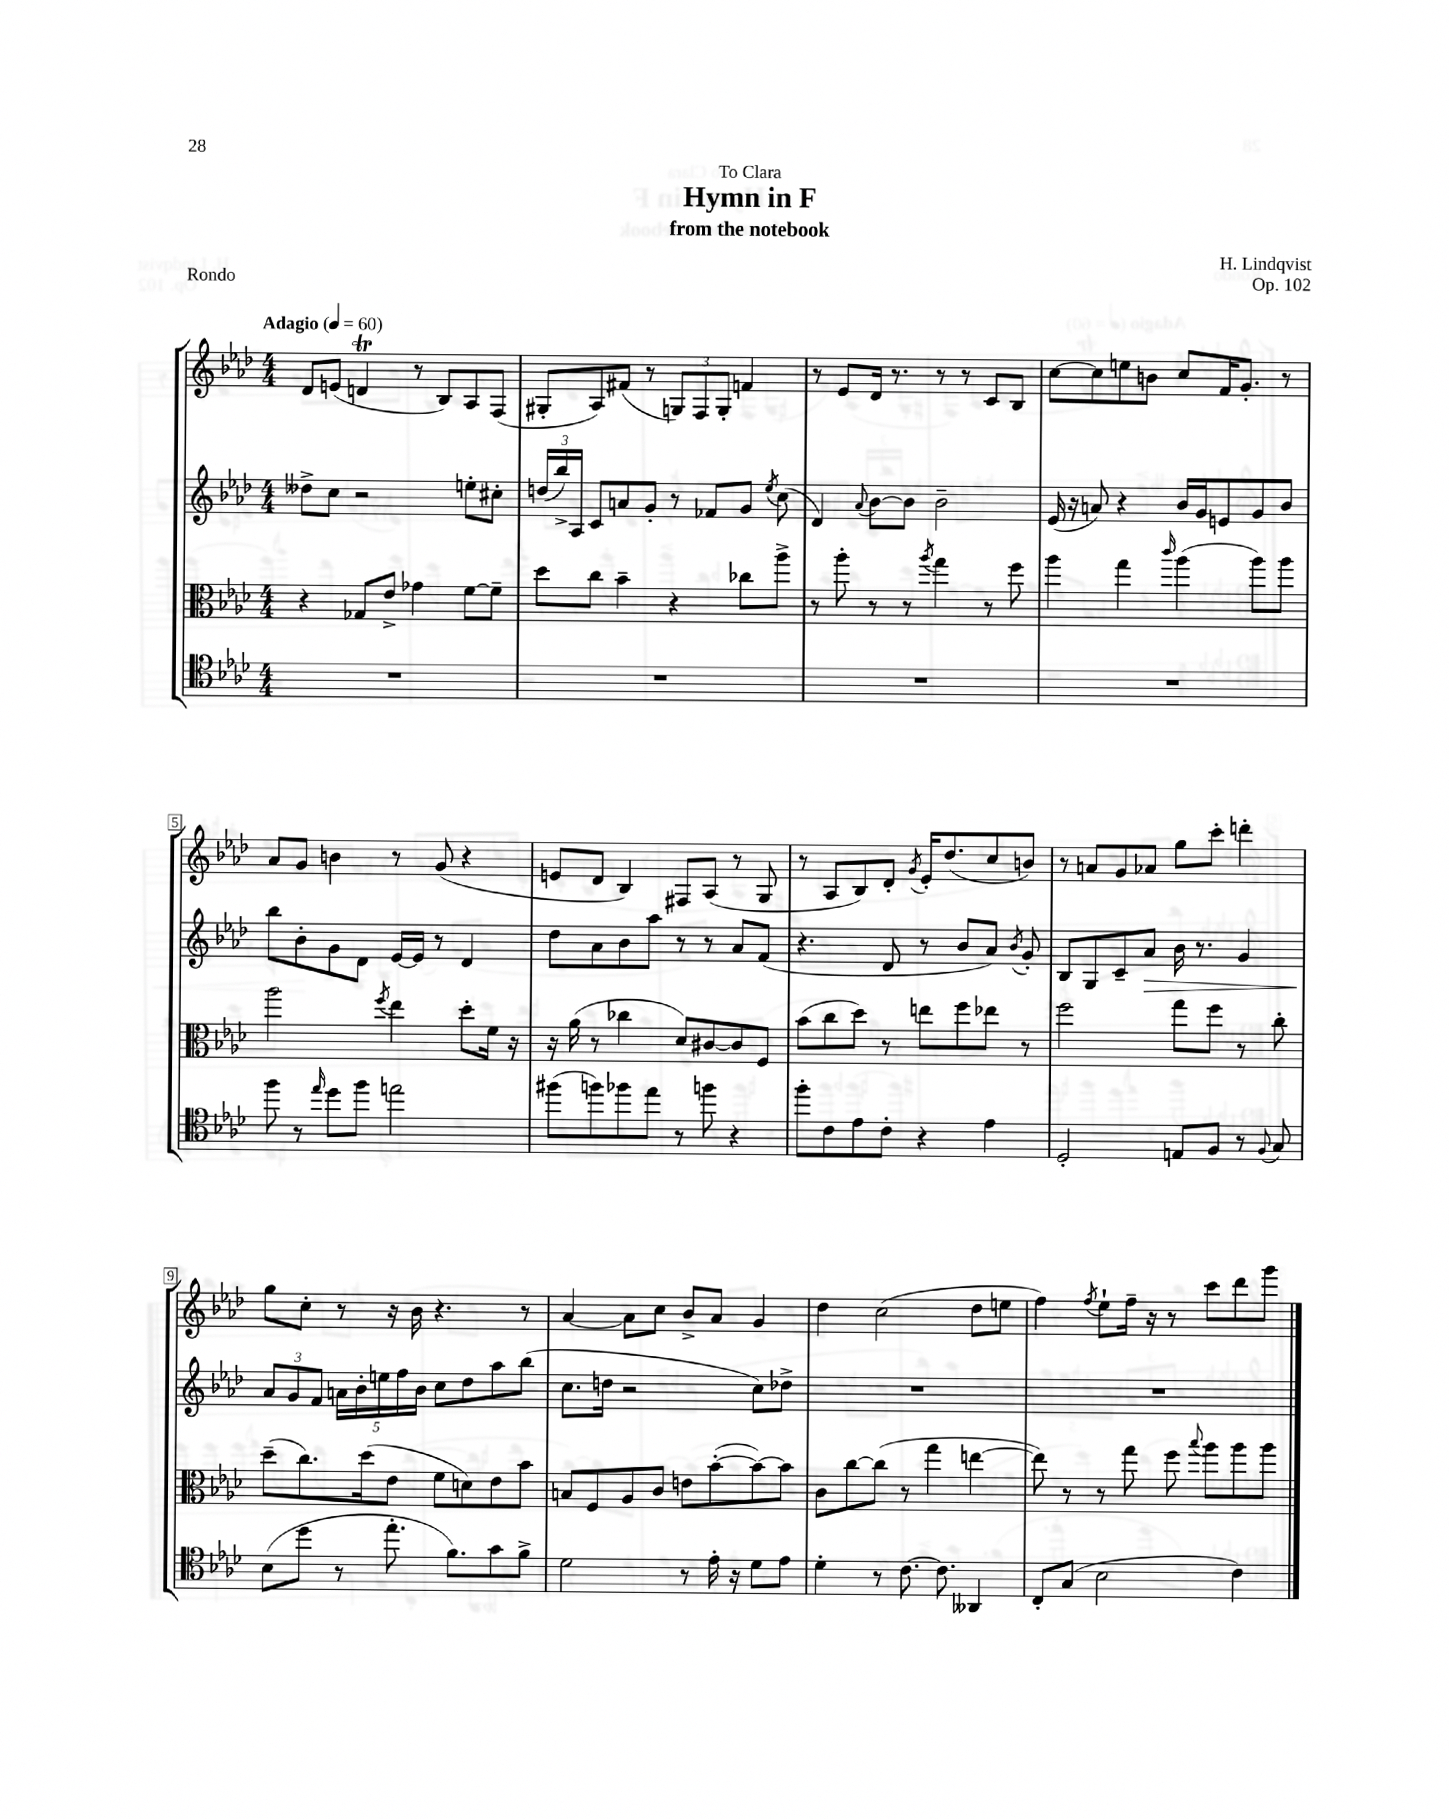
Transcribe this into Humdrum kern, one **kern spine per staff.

**kern	**kern	**kern	**kern
*staff4	*staff3	*staff2	*staff1
*clefC4	*clefC3	*clefG2	*clefG2
*k[b-e-a-d-]	*k[b-e-a-d-]	*k[b-e-a-d-]	*k[b-e-a-d-]
*M4/4	*M4/4	*M4/4	*M4/4
*MM60	*MM60	*MM60	*MM60
1r	4r	8dd--^	8d-
.	.	8cc	(8e
.	8G-	2r	4d
.	8e-^	.	.
.	4g-	.	8r
.	.	.	8B-)
.	[8f	8ee'	8A-
.	8f~]	8cc#'	(8F
=	=	=	=
1r	8dd-	(24dd	8G#'
.	.	24bb-^)	.
.	.	24A-	.
.	8cc	8c	8A-)
.	4b-~	8a	(8f#
.	.	8g'	8r
.	4r	8r	12G)
.	.	.	12F
.	.	8f-	.
.	.	.	12G'
.	8cc-	8g	4f
.	.	8qee-	.
.	8aa-^	(8cc	.
=	=	=	=
1r	8r	4d-)	8r
.	8aa-'	.	8e-
.	.	8qqa-	.
.	8r	[8b-	16d-
.	.	.	8.r
.	8r	8b-]	.
.	8qaa-	.	.
.	4gg	2b-~	8r
.	.	.	8r
.	8r	.	8c
.	8ff	.	8B-
=	=	=	=
1r	4aa-	(16e-	[8cc
.	.	16r	.
.	.	8a)	8cc]
.	4gg	4r	8ee
.	.	.	8b
.	16qqccc	.	.
.	(4aa-	16b-	8cc
.	.	16g	.
.	.	8e	16f
.	.	.	8.g'
.	8aa-)	8g	.
.	8aa-	8b-	8r
=	=	=	=
8ff	2aa-	8bb-	8a-
8r	.	8b-'	8g
16qqee-	.	.	.
8dd-	.	8g	4b
8ff	.	8d-	.
.	8qff	.	.
2ee	4ee-	[16e-	8r
.	.	16e-]	.
.	.	8r	(8g
.	8dd-'	4d-	4r
.	16f	.	.
.	16r	.	.
=	=	=	=
(8ff#	16r	8dd-	8e
.	(16a-	.	.
8ff)	8r	8a-	8d-
8ff-	4cc-	8b-	4B-)
8ee-	.	8aa-	.
8r	8d-)	8r	8F#
8ff	[8c#	8r	(8A-
4r	8c#]	8a-	8r
.	8F	(8f	8G
=	=	=	=
8ff'	(8b-	4.r	8r
8c	8cc	.	8A-
8e-	8dd-)	.	8B-)
8c'	8r	8d-	8d-'
.	.	.	8qg
4r	8ee	8r	16e-'
.	.	.	(8.dd-
.	8ff	8b-	.
4e-	8ee-	8a-)	8cc
.	.	8qb-	.
.	8r	8g'	8b)
=	=	=	=
2D-'	2ff	8B-	8r
.	.	8G	8a
.	.	8c~	8g
.	.	8a-	8a-
8E	8gg	16b-	8gg
.	.	8.r	.
8F	8ff	.	8ccc'
8r	8r	4g	4ddd'
8qqF	.	.	.
8G	8cc'	.	.
=	=	=	=
(8B-	(8dd-~	12a-	8gg
.	.	12g	.
8dd-	8.cc)	.	8cc'
.	.	12f	.
8r	.	20a	8r
.	.	20b-'	.
.	(16dd-	.	.
.	.	20ee	.
8.ee-'	8e-	.	16r
.	.	20ff	.
.	.	.	16b-
.	.	20b-	.
.	8f	8cc	4.r
8.f)	.	.	.
.	8d)	8dd-	.
8g	8e-	8aa-	.
8f^	8b-	(8bb-	8r
=	=	=	=
2d-	8B	8.cc	[4a-
.	8F	.	.
.	.	16dd	.
.	8A-	2r	8a-]
.	8c	.	8cc
8r	8e	.	8b-^
16e-'	([8b-'	.	8a-
16r	.	.	.
8d-	8b-_)	8cc)	4g
8e-	8b-]	8dd-^	.
=	=	=	=
4d-'	8c	1r	4dd-
.	[8cc	.	.
8r	(8cc]	.	(2cc
[8.c	8r	.	.
.	4gg	.	.
8.c]	.	.	.
4AA--	[4ee	.	8dd-
.	.	.	8ee
=	=	=	=
8C'	8ee])	1r	4ff)
(8G	8r	.	.
.	.	.	8qff
2B-	8r	.	8ee-`
.	8gg	.	16ff~
.	.	.	16r
.	8ff	.	8r
.	8qqbb-	.	.
.	8aa-	.	8ccc
4c)	8aa-	.	8ddd-
.	8aa-	.	8ggg
==	==	==	==
*-	*-	*-	*-
